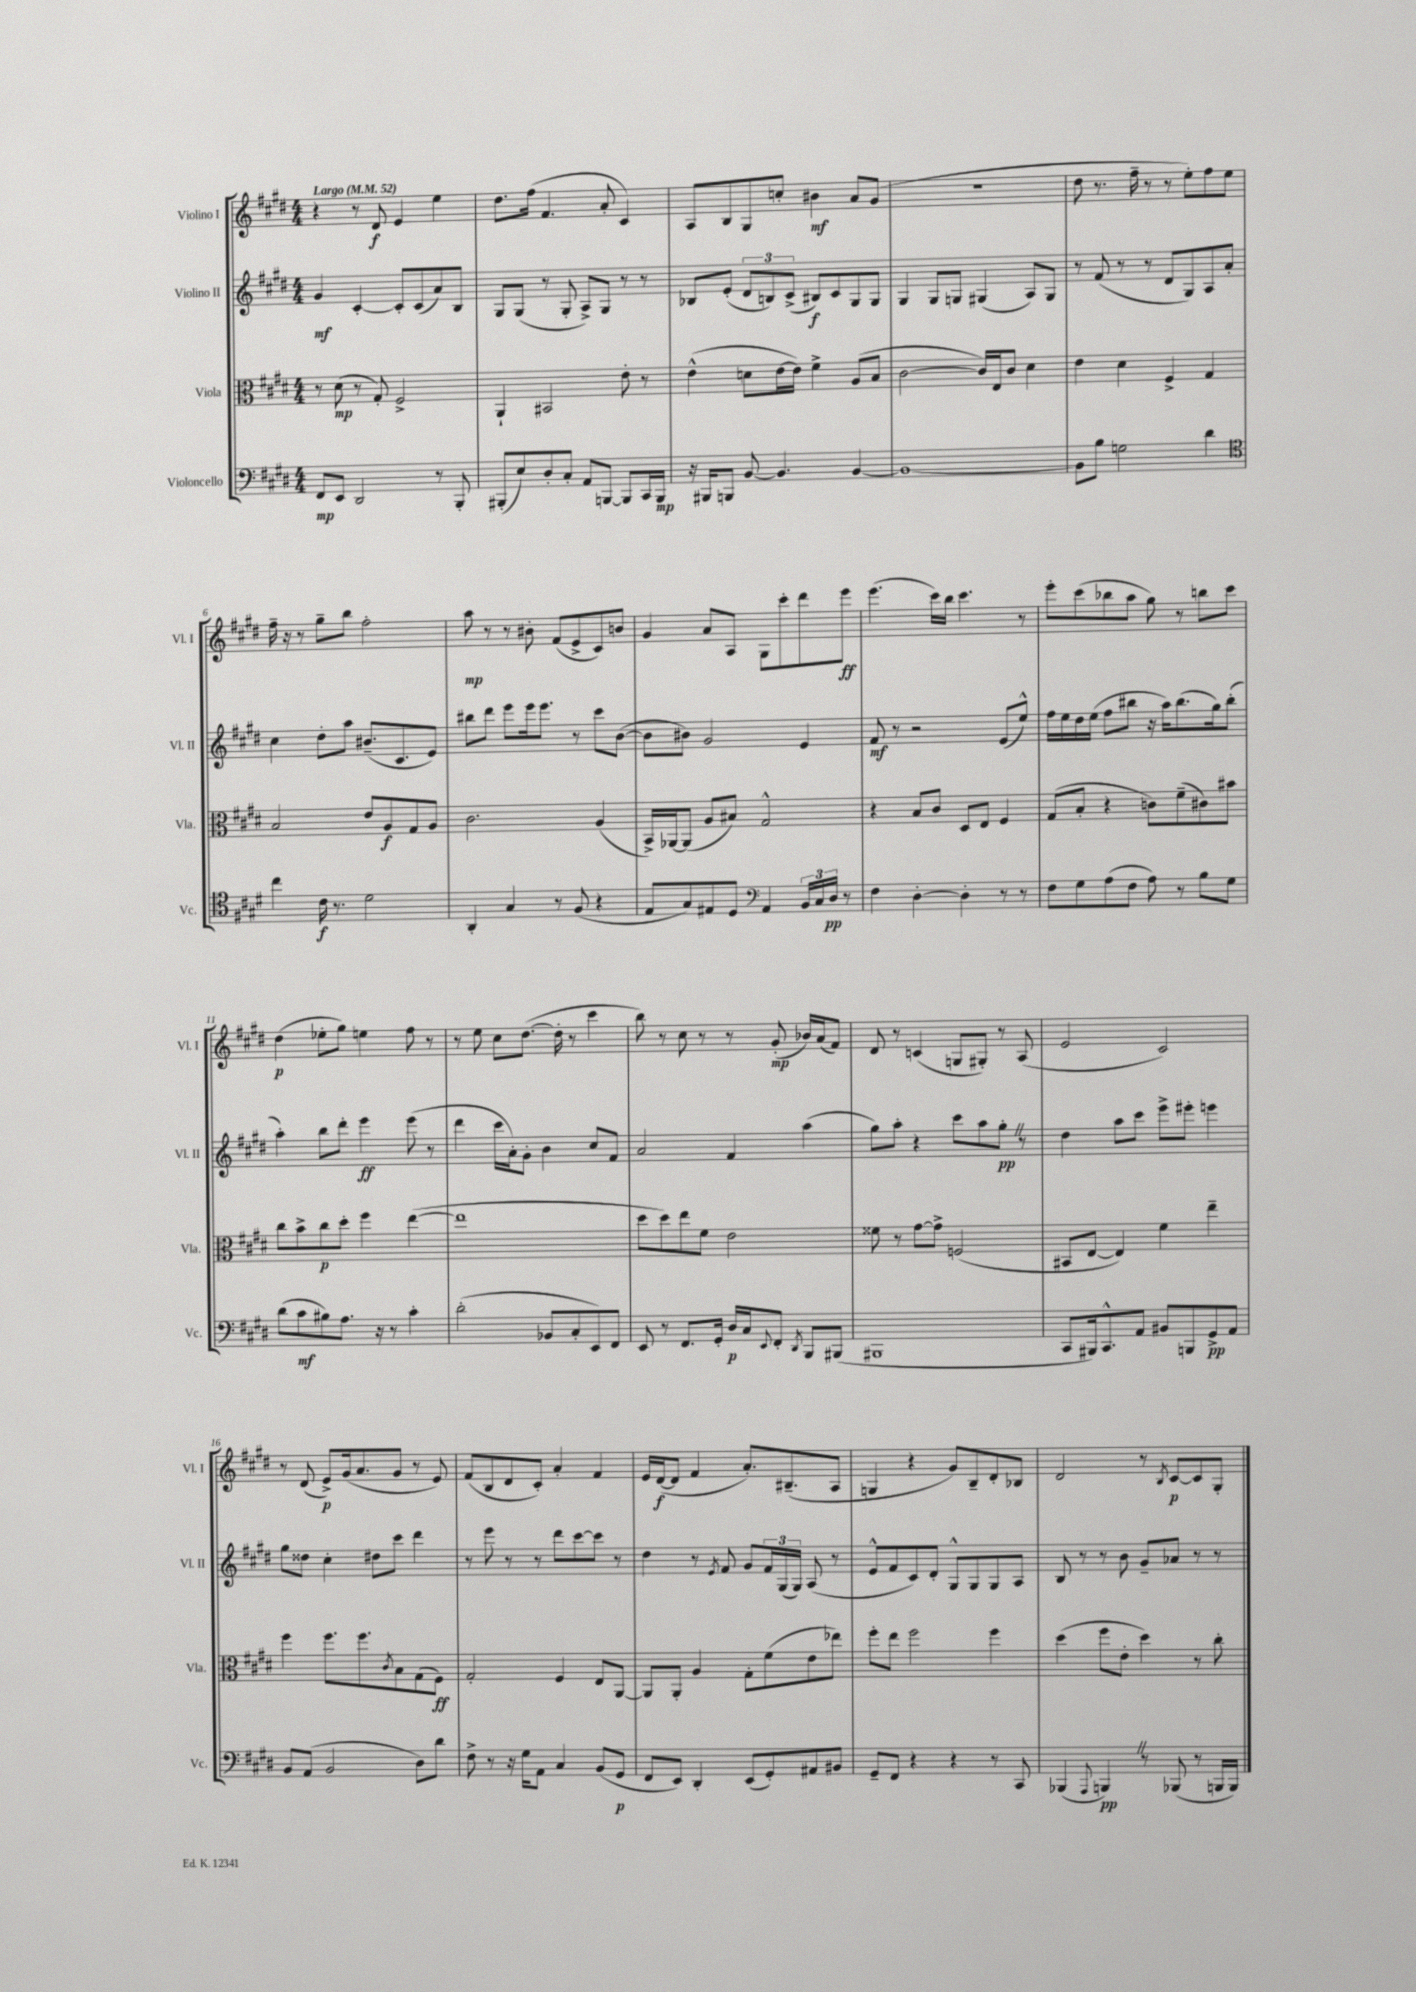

**kern	**dynam	**kern	**dynam	**kern	**dynam	**kern	**dynam
*part4	*part4	*part3	*part3	*part2	*part2	*part1	*part1
*staff4	*staff4	*staff3	*staff3	*staff2	*staff2	*staff1	*staff1
*I"Violoncello	*	*I"Viola	*	*I"Violino II	*	*I"Violino I	*
*I'Vc.	*	*I'Vla.	*	*I'Vl. II	*	*I'Vl. I	*
*clefF4	*	*clefC3	*	*clefG2	*	*clefG2	*
*k[f#c#g#d#]	*	*k[f#c#g#d#]	*	*k[f#c#g#d#]	*	*k[f#c#g#d#]	*
*M4/4	*	*M4/4	*	*M4/4	*	*M4/4	*
*MM52	*	*MM52	*	*MM52	*	*MM52	*
=1	=1	=1	=1	=1	=1	=1	=1
!	!	!	!	!	!	!LO:TX:a:B:t=Largo	!
8FF#/L	mp	8r	.	4g#/	mf	4r	.
8EE/J	.	(8d#\	mp	.	.	.	.
2DD#/	.	8r	.	[4c#'/	.	8r	.
.	.	8G#'/)	.	.	.	8d#/	f
.	.	2F#^/	.	8c#'/L]	.	4e/	.
.	.	.	.	(8c#/	.	.	.
8r	.	.	.	8a/)	.	4ee\	.
8BBB'/	.	.	.	8B/J	.	.	.
=2	=2	=2	=2	=2	=2	=2	=2
(8BBB#X'/L	.	4AA`/	.	8G#/L	.	8.dd#\L	.
8E/)	.	.	.	(8G#/J	.	.	.
.	.	.	.	.	.	(16ff#\Jk	.
8D#'/	.	2BB#X/	.	8r	.	4.f#/	.
8C#'/J	.	.	.	8G#'/	.	.	.
8AA/L	.	.	.	8A^/L)	.	.	.
[8BBBn/J	.	.	.	8G#/J	.	8a'/	.
8BBB/L]	.	8e'\	.	8r	.	4c#/)	.
16CC#/L	.	8r	.	8r	.	.	.
16BBB/JJ	mp	.	.	.	.	.	.
=3	=3	=3	=3	=3	=3	=3	=3
16r	.	(4e^^\	.	8B-X/L	.	8A/L	.
16BBB#X/KL	.	.	.	.	.	.	.
8BBBn/J	.	.	.	(8e'/J	.	8B/	.
[8BB/	.	8dn\L	.	12d#/L	.	8G#/	.
.	.	.	.	12Bn/)	.	.	.
4.BB/]	.	[16e\L	.	.	.	8ccn'/J	.
.	.	.	.	(12c#^/J	.	.	.
.	.	16e\JJ])	.	.	.	.	.
.	.	4f#^\	.	8B#X/L)	f	4b#X\	mf
.	.	.	.	8c#/	.	.	.
[4BB/	.	(8A/L	.	8G#/	.	8a/L	.
.	.	8B/J	.	8G#/J	.	(8g#/J	.
=4	=4	=4	=4	=4	=4	=4	=4
1BB_	.	[2c#\	.	4G#/	.	1r	.
.	.	.	.	8G#/L	.	.	.
.	.	.	.	8Gn/J	.	.	.
.	.	16c#/LL])	.	(4G#X/	.	.	.
.	.	16E/J	.	.	.	.	.
.	.	8c#/J	.	.	.	.	.
.	.	4d#\	.	8A/L)	.	.	.
.	.	.	.	8G#/J	.	.	.
=5	=5	=5	=5	=5	=5	=5	=5
8BB\L]	.	4e\	.	8r	.	8dd#\	.
8B\J	.	.	.	(8f#/	.	8.r	.
2Gn\	.	4d#\	.	8r	.	.	.
.	.	.	.	.	.	16ff#~\	.
.	.	.	.	8r	.	8r	.
.	.	4F#^/	.	8d#/L	.	8r	.
.	.	.	.	8G#/)	.	8ee'\L)	.
4d#\	.	4G#/	.	8A/	.	8ff#\	.
.	.	.	.	8a'/J	.	8ee\J	.
!!LO:LB:g=z
=6	=6	=6	=6	=6	=6	=6	=6
*clefC4	*	*	*	*	*	*	*
4cc#\	.	2B/	.	4cc#\	.	16ff#~\	.
.	.	.	.	.	.	16r	.
.	.	.	.	.	.	8r	.
16c#\	f	.	.	8dd#'\L	.	8gg#~\L	.
8.r	.	.	.	.	.	.	.
.	.	.	.	8aa\J	.	8bb\J	.
2d#\	.	8e/L	.	(8.b#X~/L	.	2ff#'\	.
.	.	8A/	f	.	.	.	.
.	.	.	.	8.c#/	.	.	.
.	.	8G#/	.	.	.	.	.
.	.	8A/J	.	8e/J)	.	.	.
=7	=7	=7	=7	=7	=7	=7	=7
4AA'/	.	2.c#\	.	8bb#X\L	.	8aa\	mp
.	.	.	.	8ddd#\J	.	8r	.
4G#/	.	.	.	8eee\L	.	8r	.
.	.	.	.	16eee\k	.	8b#X'\	.
.	.	.	.	8.eee\J	.	.	.
8r	.	.	.	.	.	(8f#/L	.
(8F#/	.	.	.	8r	.	8e^/	.
4r	.	(4A/	.	8ccc#\L	.	8c#/)	.
.	.	.	.	([8b\J	.	8bn/J	.
=8	=8	=8	=8	=8	=8	=8	=8
8E/L	.	16BB^/LL)	.	8b\L]	.	4g#/	.
.	.	[16AA-X/J	.	.	.	.	.
8G#/)	.	(8AA-/J]	.	8b#X\J)	.	.	.
8E#X/	.	8A/L	.	2g#/	.	8a/L	.
8D#/J	.	8B#X/J)	.	.	.	8A/J	.
*clefF4	*	*	*	*	*	*	*
4AA/	.	2G#^^/	.	.	.	8G#\L	.
.	.	.	.	.	.	8ccc#'\	.
24BB/LL	.	.	.	4e/	.	8ddd#\	.
24C#/	.	.	.	.	.	.	.
24D#/JJ	pp	.	.	.	.	.	.
8r	.	.	.	.	.	8eee\J	ff
=9	=9	=9	=9	=9	=9	=9	=9
4F#\	.	4r	.	8f#/	mf	(4.eee\	.
.	.	.	.	8r	.	.	.
[4D#'\	.	8B/L	.	2r	.	.	.
.	.	8c#/J	.	.	.	16ccc#\LL)	.
.	.	.	.	.	.	16bb\JJ	.
4D#'\]	.	8D#/L	.	.	.	4.ccc#\	.
.	.	8E/J	.	.	.	.	.
8r	.	4F#/	.	(8e/L	.	.	.
8r	.	.	.	8ee^^/J)	.	8r	.
=10	=10	=10	=10	=10	=10	=10	=10
8F#\L	.	(8G#/L	.	16ff#\LL	.	8eee'\L	.
.	.	.	.	16ee\	.	.	.
8G#\	.	8B'/J	.	16dd#\	.	(8ccc#\	.
.	.	.	.	(16ee\JJ	.	.	.
(8A\	.	4r	.	8ff#\L	.	8bb-X\	.
8F#\J	.	.	.	8bb#X\J	.	8aa\J	.
8A\)	.	8cn\L)	.	16r	.	8gg#\)	.
.	.	.	.	16aa\KL)	.	.	.
8r	.	(8f#~\	.	(8.bb#\	.	8r	.
8B\L	.	8c#X\)	.	.	.	8bbn\L	.
.	.	.	.	16gg#\k)	.	.	.
8G#\J	.	8b#X\J	.	(8bb#'\J	.	8ccc#\J	.
!!LO:LB:g=z
=11	=11	=11	=11	=11	=11	=11	=11
(8d#\L	.	8cc#\L	.	4aa'\)	.	(4dd#\	p
8c#\	mf	8b^\	.	.	.	.	.
8B#X\)	.	8cc#\	p	8bb\L	.	8ee-X'\L	.
8.A\J	.	8dd#'\J	.	8ddd#'\J	.	8gg#\J)	.
.	.	4ff#\	.	4eee\	ff	4een\	.
16r	.	.	.	.	.	.	.
8r	.	.	.	.	.	.	.
4c#'\	.	([4ee\	.	(8eee\	.	8ff#\	.
.	.	.	.	8r	.	8r	.
=12	=12	=12	=12	=12	=12	=12	=12
(2d#'\	.	1ee]	.	4ddd#\	.	8r	.
.	.	.	.	.	.	8ee\	.
.	.	.	.	16ccc#\LL	.	8cc#\L	.
.	.	.	.	16a'\J)	.	.	.
.	.	.	.	8g#'\J	.	([8.dd#\J	.
8BB-X/L	.	.	.	4b\	.	.	.
.	.	.	.	.	.	16dd#'\]	.
8C#'/	.	.	.	.	.	8r	.
8EE/)	.	.	.	8cc#/L	.	4ccc#\	.
8FF#/J	.	.	.	8f#/J	.	.	.
=13	=13	=13	=13	=13	=13	=13	=13
8EE/	.	8dd#\L	.	2a/	.	8bb\)	.
8r	.	8dd#\)	.	.	.	8r	.
8.FF#/L	.	8ee\	.	.	.	8cc#\	.
.	.	8f#\J	.	.	.	8r	.
16GG#'/Jk	.	.	.	.	.	.	.
16D#/LL	p	2e\	.	4f#/	.	8r	.
16C#/J	.	.	.	.	.	.	.
8qqEE/	.	.	.	.	.	.	.
8FF#'/J	.	.	.	.	.	(8g#'/	mp
8qDD#/	.	.	.	.	.	.	.
8BBB/L	.	.	.	(4aa\	.	16b-X/LL)	.
.	.	.	.	.	.	(16a/J	.
(8BBB#X/J	.	.	.	.	.	8f#/J)	.
=14	=14	=14	=14	=14	=14	=14	=14
1BBB#X	.	8f##X\	.	8gg#\L)	.	8d#/	.
.	.	8r	.	8aa'\J	.	8r	.
.	.	[8g#\L	.	4r	.	(4cn/	.
.	.	8g#^\J]	.	.	.	.	.
.	.	(2Fn/	.	8ccc#\L	.	8Gn/L	.
.	.	.	.	8aa\	.	8G#X'/J)	.
.	.	.	.	8gg#'Z\J	pp	8r	.
.	.	.	.	8r	.	(8A/	.
=15	=15	=15	=15	=15	=15	=15	=15
8CC#/L	.	8BB#X/L	.	4dd#\	.	2e/	.
16BBB#X/k)	.	[8E/J	.	.	.	.	.
8.CC#^^/	.	.	.	.	.	.	.
.	.	4E/])	.	8aa\L	.	.	.
8AA/J	.	.	.	8ccc#\J	.	.	.
8BB#X/L	.	4f#\	.	8eee^\L	.	2c#/)	.
8BBBn/	.	.	.	8eee#X'\J	.	.	.
8GG#^/	pp	4ee~\	.	4eeen\	.	.	.
8AA/J	.	.	.	.	.	.	.
!!LO:LB:g=z
=16	=16	=16	=16	=16	=16	=16	=16
8BB/L	.	4ff#\	.	8gg#\L	.	8r	.
(8AA/J	.	.	.	8dd##X\J	.	(8d#/	.
2BB/	.	8.ff#\L	.	4cc#'\	.	8e^/L)	p
.	.	.	.	.	.	(16g#/k	.
.	.	8.ff#\	.	.	.	8.a/	.
.	.	.	.	8dd#X\L	.	.	.
.	.	8qc#/	.	.	.	.	.
.	.	8B\	.	8ccc#\J	.	8g#/J	.
8D#\L)	.	(8G#\	.	4ddd#\	.	8r	.
8d#\J	.	8F#\J)	ff	.	.	8e/)	.
=17	=17	=17	=17	=17	=17	=17	=17
8F#^\	.	2G#'/	.	8r	.	(8f#/L	.
8r	.	.	.	8eee\	.	8B/	.
16r	.	.	.	8r	.	8d#/	.
16G#\KL	.	.	.	.	.	.	.
8AA\J	.	.	.	8r	.	8c#'/J)	.
4C#/	.	4F#/	.	8ddd#\L	.	4a'/	.
.	.	.	.	[8ccc#\	.	.	.
(8BB/L	.	8E/L	.	8ccc#\J]	.	4f#/	.
8GG#/J	p	[8AA/J	.	8r	.	.	.
=18	=18	=18	=18	=18	=18	=18	=18
8FF#/L	.	8AA/L]	.	4dd#\	.	16e/LL	.
.	.	.	.	.	.	([16d#/J	f
8EE/J)	.	8AA'/J	.	.	.	8d#/J]	.
4DD#'/	.	4A/	.	8r	.	4f#/	.
.	.	.	.	8qe/	.	.	.
.	.	.	.	8f#/	.	.	.
(8EE/L	.	8G#'\L	.	8g#/L	.	8.a'/L)	.
8GG#'/)	.	(8f#\	.	24f#/L	.	.	.
.	.	.	.	(24G#/	.	.	.
.	.	.	.	.	.	(8.B#X~/	.
.	.	.	.	24G#/JJ)	.	.	.
8AA#X/	.	8e\	.	(8A/	.	.	.
8BB#X/J	.	8ee-X\J)	.	8r	.	8A/J	.
=19	=19	=19	=19	=19	=19	=19	=19
8GG#~/L	.	8ff#'\L	.	8e^^/L	.	4Gn/	.
8FF#/J	.	8ee\J	.	8f#/	.	.	.
4r	.	2ff#\	.	8c#/)	.	4r	.
.	.	.	.	8d#'/J	.	.	.
4r	.	.	.	8G#^^/L	.	8g#/L)	.
.	.	.	.	8G#/	.	8B~/	.
8r	.	4ff#\	.	8G#/	.	8d#'/	.
8CC#/	.	.	.	8A/J	.	8B-X/J	.
=20	=20	=20	=20	=20	=20	=20	=20
(4BBB-X/	.	(4dd#\	.	8B/	.	2d#/	.
.	.	.	.	8r	.	.	.
8qqAAA/	.	.	.	.	.	.	.
4BBBnZ/)	pp	8ff#\L	.	8r	.	.	.
.	.	8e'\J	.	8b\	.	.	.
8r	.	4dd#\)	.	8g#~/L	.	8r	.
.	.	.	.	.	.	8qB/	.
(8BBB-X/	.	.	.	8a-X/J	.	[8c#/L	p
8r	.	8r	.	8r	.	8c#/]	.
16BBBn/LL	.	8cc#'\	.	8r	.	8G#'/J	.
16BBB/JJ)	.	.	.	.	.	.	.
==	==	==	==	==	==	==	==
*-	*-	*-	*-	*-	*-	*-	*-
